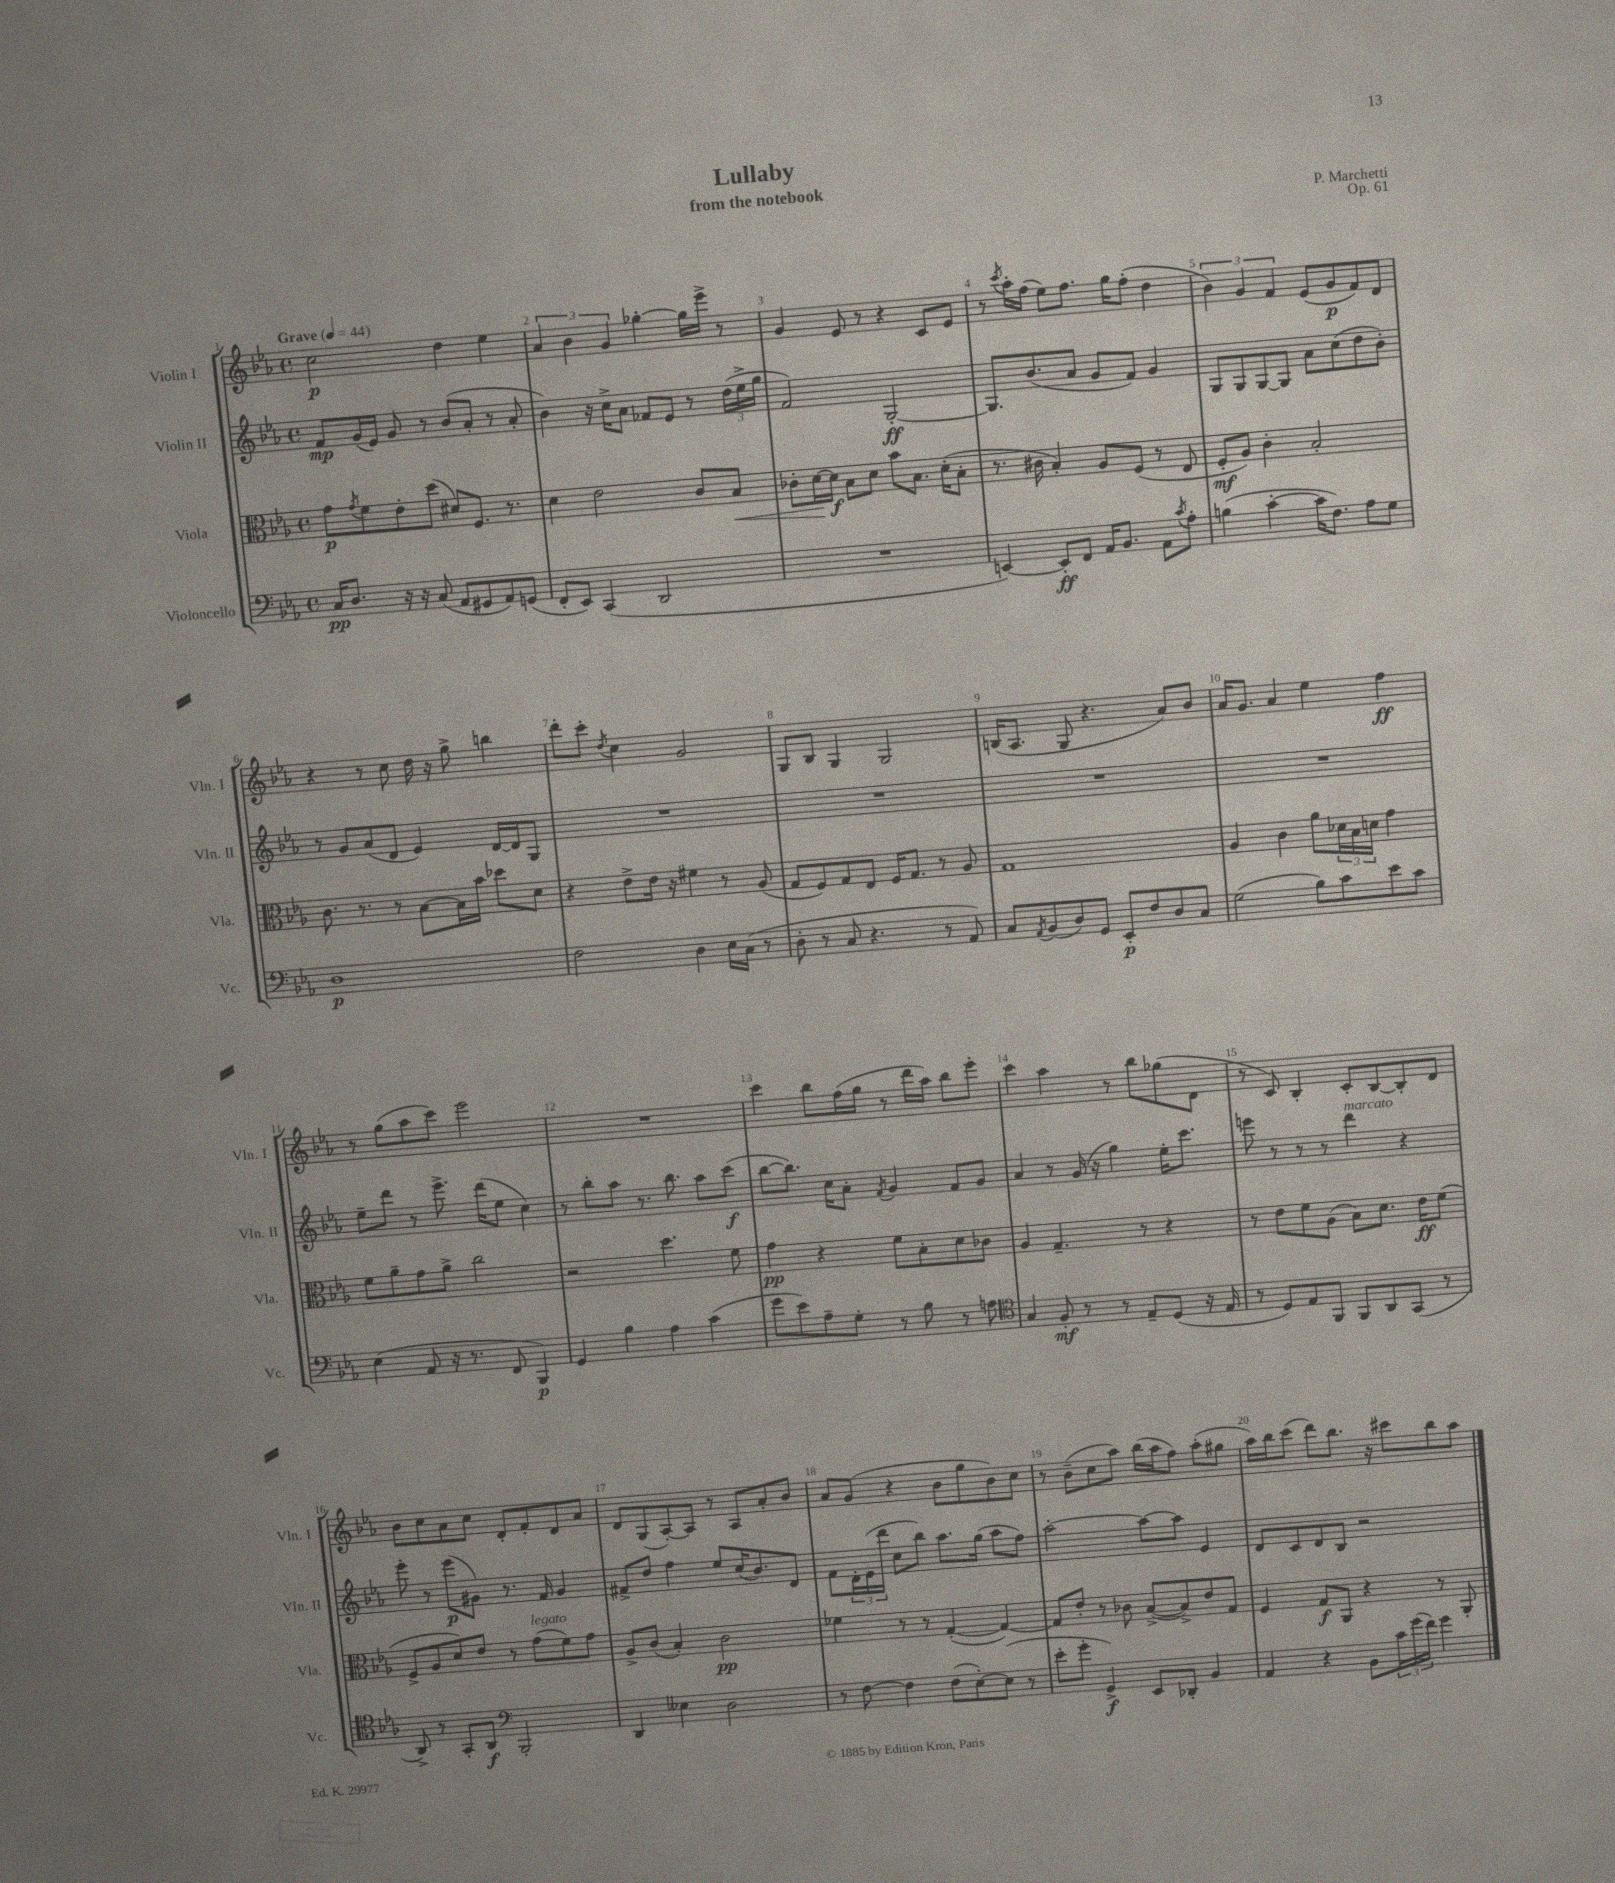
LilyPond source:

\header { title = "Lullaby" composer = "P. Marchetti" subtitle = "from the notebook" opus = "Op. 61" }
<<
\new StaffGroup <<
\new Staff = "s0" \with { instrumentName = "Violin I" shortInstrumentName = "Vln. I" } {
    \clef treble \key ees \major \defaultTimeSignature \time 4/4 \tempo "Grave" 4 = 44
    c''2\p d''4 ees''4 |
    \tuplet 3/2 { aes'4 bes'4 g'4 } ges''4~-. ges''16 ees'''16-> r8 |
    g'4 ees'8 r8 r4 c'8 ees'8 |
    r8 \acciaccatura { c'''8 } aes''16-. f''16( ees''8) f''8. g''16 f''8-.( d''4 |
    \tuplet 3/2 { bes'4) g'4 f'4 } ees'8( g'8\p f'8) d'8 |
    r4 r8 c''8 d''16 r16 g''8-> b''4 |
    d'''8-. c'''8-. \acciaccatura { d''8 } c''4 g'2 |
    g8 bes8 g4 g2 |
    b16( aes8. g8 r4. aes'8) bes'8 |
    aes'16 g'8. aes'4 ees''4 f''4\ff |
    r8 g''8( aes''8 c'''8) ees'''2 |
    R1 |
    c'''4 bes''8 f''16( g''16 r8 d'''16 aes''16) bes''8 ees'''8-. |
    c'''4 aes''4 r8 bes''8 ges''8( d'8 |
    r8 c'8) bes4-. c'8-. bes8~ bes8-. d'8 |
    bes'8 c''8 aes'8 c''8 d'8-. f'8-. d'8 aes'8 |
    d'8 g8( aes8~-.) aes8 r8 aes8 aes'8-. bes'8 |
    aes'8 g'8( r4 bes'8 g''8 bes'8) c''8 |
    r8 bes'8--( c''8 aes''8) bes''16( aes''16 f''8) aes''8-.( gis''8 |
    aes''16) bes''16 c'''8( d'''8) bes''8. r16 cis'''8 bes''8 aes''8 \bar "|." |
}
\new Staff = "s1" \with { instrumentName = "Violin II" shortInstrumentName = "Vln. II" } {
    \clef treble \key ees \major \defaultTimeSignature \time 4/4
    f'8\mp g'16( ees'16) g'8 r8 bes'8( aes'8-. r8 aes'8-. |
    bes'4) r16 c''16-> aes'8 fes'8 ees'8 r8 \tuplet 3/2 { d''16( ees''16-> g''16 } |
    f'2) g2~-.\ff |
    g8. bes'8.( aes'8 g'8 f'8) g'4 |
    g8 g8 g8~ g8 aes'8 c''8( d''8 bes'8-.) |
    r8 g'8 aes'8( d'8 ees'4) d'16~ d'16 g8 |
    R1 |
    R1 |
    R1 |
    R1 |
    ees''8-- d'''8 r8 ees'''8.-> d'''16( ees''8 c''4) |
    r8 bes''8-. aes''8 r8. bes''8. aes''8 c'''8\f( |
    bes''8~ bes''8.) c''16 aes'8-. \acciaccatura { f'8 } g'4 f'8 g'8 |
    aes'4 r8 g'16( r16 g''4) ees''16-. c'''8. |
    e'''8 r8 r8 r8 d'''4^\markup { \italic "marcato" } r4 |
    ees'''8-. r8 ees'''8\p( gis'8) r8. f'16 gis'4 |
    fis'8-> d''8 f''4 ees''8 c''16( bes'8.) d'8 |
    f'8 \tuplet 3/2 { d'16-. ees'16( d'''16 } c''8 bes''8) aes''8. g''16( aes''8 f''8) |
    aes''2~-. aes''8~ aes''8 ees'4 |
    d'8 c'8 d'8 bes8 r2 \bar "|." |
}
\new Staff = "s2" \with { instrumentName = "Viola" shortInstrumentName = "Vla." } {
    \clef alto \key ees \major \defaultTimeSignature \time 4/4
    g'8\p \acciaccatura { g'8 } f'8 ees'8-. d''8( dis'8) f8. r8. |
    d'4 ees'2 c'8 bes8\< |
    ces'8-. d'16~\! d'16\f bes8 d'8 bes'8 bes8. d'16-.( bes8-. |
    r8. cis'16 bes4-.) aes8 f8( r8 ees8 |
    f8-.\mf aes8) c'4-. bes2-. |
    c'8. r8. r8 bes8~ bes16 bes'16 des''8 d'8 |
    r4 ees'8-> ees'16 r16 fis'4 r8 aes8( |
    g8 f8) g8 ees8 f16 g8. r8 aes8 |
    g1 |
    aes4 c'4 aes'8 \tuplet 3/2 { des'16 bes16 d'16 } g'4 |
    f'8 aes'8-- g'8 aes'8-> c''2 |
    r2 d''4. f'8 |
    g'4\pp r4 f'8 bes8-. d'8 ces'8 |
    aes4 g4.-- r8 r4 |
    r8 ees'8 f'8 aes8( bes8) d'8. ees'16\ff f'8( |
    f8-> aes8 d'8) ees'8 r8 g'8^\markup { \italic "legato" }( f'8) g'8 |
    aes8-> c'8( bes4-.) c'2\pp |
    fes'4 r8 r8 g4~-.( g4~) |
    g8 ees'8-. r8 ces'8 bes8~->( bes8->) ees'8 g8 |
    f4 g8\f aes,8 r4 r8 aes,8-. \bar "|." |
}
\new Staff = "s3" \with { instrumentName = "Violoncello" shortInstrumentName = "Vc." } {
    \clef bass \key ees \major \defaultTimeSignature \time 4/4
    c16\pp d8. r16 r16 c8( aes,8 gis,8 aes,8) g,8( |
    f,8-. ees,8) c,4( d,2 |
    R1 |
    e,4~) e,8-.\ff f,8 aes,16 bes,8. aes,8 \acciaccatura { c'8 } aes8-. |
    b4( c'4~-. c'16 f8.) aes8 g8 |
    d1\p |
    f2 d4 ees16 c16( r8 |
    d8-. r8 c8 r4. r8 aes,8) |
    c8 \acciaccatura { aes,8 } bes,8( d8) g,8 ees,8-.\p f8 d8 c8 |
    g2( bes8) c'8 ees'8 c'8 |
    ees4( aes,8 r16 r8. f,8 bes,,4\p) |
    g,4 bes4 aes4 c'4( |
    g'8 ees'8) aes8-- g8-. r8 bes8 r8 a8 |
    \clef tenor g4 f8-.\mf r8 r8 ees8-- d8( r16 ees16 |
    r8 d8) ees8 f,8 f,8 aes,8 g,8( r8 |
    aes,8->) r8 g,8-. aes,8\f \clef bass bes,,2-. |
    d,4 eeses4 d2 |
    r8 f8~ f4 f8( ees8~-.) ees8( r8 |
    ees'8-. g'8-. g,4->\f) ees,8 des,8-. bes,4 |
    aes,4 r4 bes,8 \tuplet 3/2 { c'16 g'16( f'16) } g'4 \bar "|." |
}
>>
>>
\layout { \context { \Score \override BarNumber.break-visibility = ##(#f #t #t) barNumberVisibility = #all-bar-numbers-visible } }
